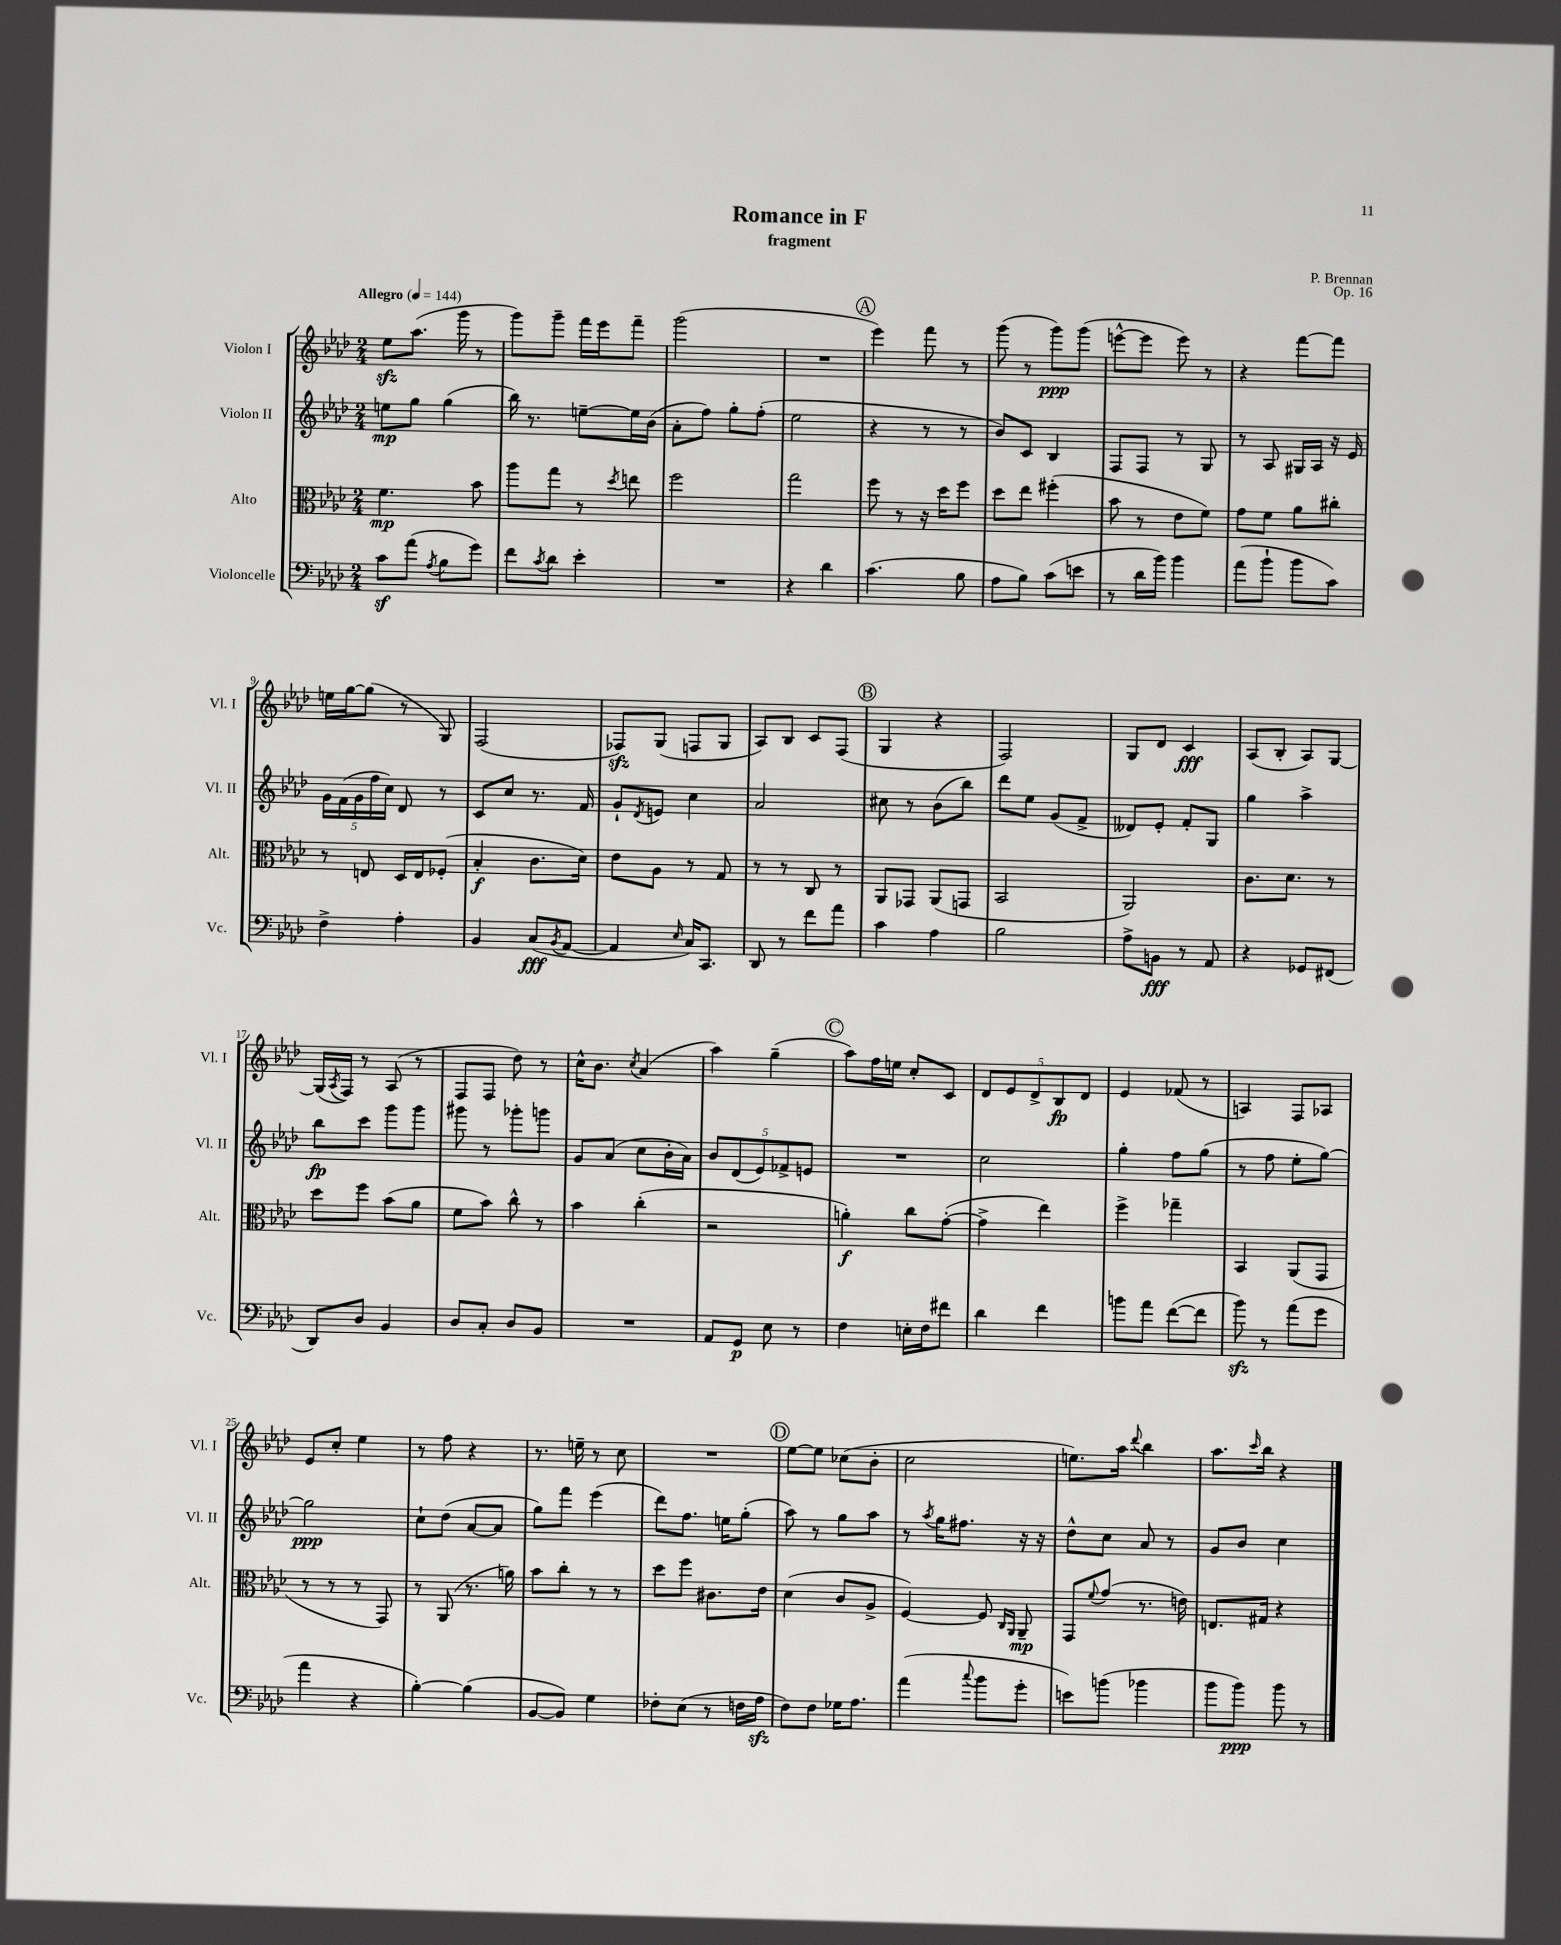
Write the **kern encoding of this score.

**kern	**dynam	**kern	**dynam	**kern	**dynam	**kern	**dynam
*part4	*part4	*part3	*part3	*part2	*part2	*part1	*part1
*staff4	*staff4	*staff3	*staff3	*staff2	*staff2	*staff1	*staff1
*I"Violoncelle	*	*I"Alto	*	*I"Violon II	*	*I"Violon I	*
*I'Vc.	*	*I'Alt.	*	*I'Vl. II	*	*I'Vl. I	*
*clefF4	*	*clefC3	*	*clefG2	*	*clefG2	*
*k[b-e-a-d-]	*	*k[b-e-a-d-]	*	*k[b-e-a-d-]	*	*k[b-e-a-d-]	*
*M2/4	*	*M2/4	*	*M2/4	*	*M2/4	*
*MM144	*	*MM144	*	*MM144	*	*MM144	*
=1	=1	=1	=1	=1	=1	=1	=1
!	!	!	!	!	!	!LO:TX:a:B:t=Allegro	!
8cz\L	.	4.f\	mp	8een\L	mp	8ee-zz\L	.
(8a-\J	.	.	.	8gg\J	.	(8.aa-\J	.
8qA-/	.	.	.	.	.	.	.
8B-\L	.	.	.	(4gg\	.	.	.
.	.	.	.	.	.	16ggg\	.
8g\J)	.	8b-\	.	.	.	8r	.
=2	=2	=2	=2	=2	=2	=2	=2
8f\L	.	8aa-\L	.	16bb-\)	.	8ggg\L)	.
.	.	.	.	8.r	.	.	.
8qc/	.	.	.	.	.	.	.
8d-\J	.	8gg\J	.	.	.	8ggg~\J	.
4e-'\	.	8r	.	[8een~\L	.	16fff\LL	.
.	.	.	.	.	.	16eee-\J	.
.	.	8qdd-/	.	.	.	.	.
.	.	8een\	.	16ee\L]	.	8fff~\J	.
.	.	.	.	(16b-\JJ	.	.	.
=3	=3	=3	=3	=3	=3	=3	=3
2r	.	2ff\	.	8a-'\L	.	(2ggg\	.
.	.	.	.	8ff\J)	.	.	.
.	.	.	.	8gg'\L	.	.	.
.	.	.	.	(8ff'\J	.	.	.
=4	=4	=4	=4	=4	=4	=4	=4
4r	.	2gg\	.	2ee-\	.	2r	.
4d-\	.	.	.	.	.	.	.
!!LO:REH:place=s1:t=A
=5	=5	=5	=5	=5	=5	=5	=5
(4.c\	.	8ff\	.	4r	.	4eee-\)	.
.	.	8r	.	.	.	.	.
.	.	16r	.	8r	.	8fff\	.
.	.	16dd-\KL	.	.	.	.	.
8B-\	.	8ff\J	.	8r	.	8r	.
=6	=6	=6	=6	=6	=6	=6	=6
8A-\L	.	8dd-\L	.	8b-/L)	.	(8ggg\	.
8B-\J)	.	8ee-\J	.	8c/J	.	8r	.
(8c\L	.	(4ff#X'\	.	4B-/	.	8ggg\L)	ppp
8en\J	.	.	.	.	.	(8ggg\J	.
=7	=7	=7	=7	=7	=7	=7	=7
8r	.	8b-\	.	8F/L	.	[8eeen^^\L	.
16d-\LL	.	8r	.	8F/J	.	8eee\J]	.
16b-\JJ)	.	.	.	.	.	.	.
4b-\	.	8e-\L	.	8r	.	8eee\)	.
.	.	8f\J)	.	8G/	.	8r	.
=8	=8	=8	=8	=8	=8	=8	=8
(8a-\L	.	8g\L	.	8r	.	4r	.
8b-`\J	.	8f\J	.	8A-/	.	.	.
8b-\L	.	8a-\L	.	16G#X/LL	.	[8fff\L	.
.	.	.	.	16A-/JJ	.	.	.
8c\J)	.	8cc#X'\J	.	16r	.	8fff\J]	.
.	.	.	.	16e-/	.	.	.
!!LO:LB:g=z
=9	=9	=9	=9	=9	=9	=9	=9
4F^\	.	8r	.	20g\LL	.	16een\LL	.
.	.	.	.	(20f\	.	.	.
.	.	.	.	.	.	[16gg\J	.
.	.	.	.	20g\	.	.	.
.	.	8En/	.	.	.	(8gg\J]	.
.	.	.	.	20ff\	.	.	.
.	.	.	.	20cc\JJ)	.	.	.
4A-'\	.	16D-/LL	.	8d-/	.	8r	.
.	.	16E/J	.	.	.	.	.
.	.	(8F-X'/J	.	8r	.	8G/)	.
=10	=10	=10	=10	=10	=10	=10	=10
4BB-/	.	4B-'/	f	8c/L	.	(2F/	.
.	.	.	.	8cc/J	.	.	.
(8C/L	fff	8.c\L	.	8.r	.	.	.
8qBB-/	.	.	.	.	.	.	.
[8AA-/J	.	.	.	.	.	.	.
.	.	16d-\Jk)	.	16f/	.	.	.
=11	=11	=11	=11	=11	=11	=11	=11
4AA-/]	.	8e-\L	.	8g`/L	.	8F-Xzz/L)	.
.	.	.	.	8qd-/	.	.	.
.	.	8A-\J	.	8en/J	.	(8G/J	.
16qqE-/	.	.	.	.	.	.	.
16C/KL)	.	8r	.	4cc\	.	8Fn/L	.
8.CC/J	.	.	.	.	.	.	.
.	.	8G/	.	.	.	8G/J	.
=12	=12	=12	=12	=12	=12	=12	=12
8DD-/	.	8r	.	2a-/	.	8A-/L)	.
8r	.	8r	.	.	.	8B-/J	.
8f\L	.	8C/	.	.	.	8c/L	.
8a-\J	.	8r	.	.	.	(8F/J	.
!!LO:REH:place=s1:t=B
=13	=13	=13	=13	=13	=13	=13	=13
4c\	.	8AA-/L	.	8cc#X\	.	4G/	.
.	.	8GG-X/J	.	8r	.	.	.
4A-\	.	(8AA-/L	.	(8b-\L	.	4r	.
.	.	8GGn/J	.	8bb-\J)	.	.	.
=14	=14	=14	=14	=14	=14	=14	=14
2B-\	.	2BB-/	.	8ddd-\L	.	2F/)	.
.	.	.	.	8ee-\J	.	.	.
.	.	.	.	(8g/L	.	.	.
.	.	.	.	8f^/J	.	.	.
=15	=15	=15	=15	=15	=15	=15	=15
8A-^\L	.	2AA-/)	.	8d--X/L)	.	8G/L	.
8BBn\J	fff	.	.	8e-'/J	.	8d-/J	.
8r	.	.	.	8f'/L	.	4c/	fff
8AA-/	.	.	.	8G/J	.	.	.
=16	=16	=16	=16	=16	=16	=16	=16
4r	.	8.c\L	.	4gg\	.	(8A-/L	.
.	.	.	.	.	.	8B-'/J	.
.	.	8.d-\J	.	.	.	.	.
8GG-X/L	.	.	.	4aa-^\	.	8A-/L)	.
(8FF#X/J	.	8r	.	.	.	[8G/J	.
!!LO:LB:g=z
=17	=17	=17	=17	=17	=17	=17	=17
8DD-/L)	.	8dd-\L	.	8bb-\L	fp	(16G/LL]	.
.	.	.	.	.	.	8qA-/	.
.	.	.	.	.	.	16F/JJ)	.
8D-/J	.	8ff\J	.	8ccc\J	.	8r	.
4BB-/	.	(8b-\L	.	8ggg\L	.	(8A-/	.
.	.	8a-\J	.	8ggg\J	.	8r	.
=18	=18	=18	=18	=18	=18	=18	=18
8D-/L	.	8f\L	.	8ggg#X\	.	8F/L	.
8C'/J	.	8b-\J)	.	8r	.	8F/J	.
8D-/L	.	8cc^^\	.	8ggg-X'\L	.	8dd-\)	.
8BB-/J	.	8r	.	8gggn\J	.	8r	.
=19	=19	=19	=19	=19	=19	=19	=19
2r	.	4b-\	.	8g/L	.	16cc^^\KL	.
.	.	.	.	.	.	8.b-\J	.
.	.	.	.	(8a-/J	.	.	.
.	.	.	.	.	.	8qcc/	.
.	.	(4cc'\	.	8cc\L	.	(4a-/	.
.	.	.	.	16b-'\L	.	.	.
.	.	.	.	16a-\JJ)	.	.	.
=20	=20	=20	=20	=20	=20	=20	=20
8AA-/L	.	2r	.	10b-/L	.	4aa-\)	.
.	.	.	.	(10d-/	.	.	.
8GG/J	p	.	.	.	.	.	.
.	.	.	.	10e-/)	.	.	.
8E-\	.	.	.	.	.	(4gg~\	.
.	.	.	.	10f-X^/	.	.	.
8r	.	.	.	.	.	.	.
.	.	.	.	10en/J	.	.	.
!!LO:REH:place=s1:t=C
=21	=21	=21	=21	=21	=21	=21	=21
4F\	.	4an'\)	f	2r	.	8aa-\L)	.
.	.	.	.	.	.	16ff\L	.
.	.	.	.	.	.	16een\JJ	.
16En'\LL	.	8cc\L	.	.	.	8cc'/L	.
16F\J	.	.	.	.	.	.	.
8f#X\J	.	([8g'\J	.	.	.	8c/J	.
=22	=22	=22	=22	=22	=22	=22	=22
4d-\	.	4g^\]	.	2cc\	.	10d-/L	.
.	.	.	.	.	.	10e-/	.
.	.	.	.	.	.	10d-^/	.
4f\	.	4ee-\)	.	.	.	.	.
.	.	.	.	.	.	10B-/	fp
.	.	.	.	.	.	10d-/J	.
=23	=23	=23	=23	=23	=23	=23	=23
8bn\L	.	4ff^\	.	4gg'\	.	4e-/	.
8a-\J	.	.	.	.	.	.	.
([8f\L	.	4gg-X~\	.	8ff\L	.	(8f-X/	.
8f\J]	.	.	.	(8gg\J	.	8r	.
=24	=24	=24	=24	=24	=24	=24	=24
8b-zz\)	.	4BB-/	.	8r	.	4An/)	.
8r	.	.	.	8ff\	.	.	.
(8a-\L	.	(8AA-/L	.	8ee-'\L	.	8F/L	.
8g\J	.	8GG/J	.	[8gg\J)	.	8A-X/J	.
!!LO:LB:g=z
=25	=25	=25	=25	=25	=25	=25	=25
4a-\	.	8r	.	2gg\]	ppp	8e-/L	.
.	.	8r	.	.	.	8cc'/J	.
4r	.	8r	.	.	.	4ee-\	.
.	.	8GG/)	.	.	.	.	.
=26	=26	=26	=26	=26	=26	=26	=26
[4B-'\)	.	8r	.	8cc`\L	.	8r	.
.	.	(8AA-/	.	(8dd-\J	.	8ff\	.
(4B-\]	.	8.r	.	[8a-/L	.	4r	.
.	.	.	.	8a-/J]	.	.	.
.	.	16an\)	.	.	.	.	.
=27	=27	=27	=27	=27	=27	=27	=27
[8BB-/L	.	8b-\L	.	8gg\L)	.	8.r	.
8BB-/J])	.	8cc'\J	.	8fff\J	.	.	.
.	.	.	.	.	.	16een~\	.
4G\	.	8r	.	(4eee-\	.	8r	.
.	.	8r	.	.	.	8cc\	.
=28	=28	=28	=28	=28	=28	=28	=28
8F-X'\L	.	8dd-\L	.	8ddd-\L)	.	2r	.
(8E-\J	.	8ff\J	.	8.ff\J	.	.	.
8r	.	8.c#X\L	.	.	.	.	.
.	.	.	.	16een\KL	.	.	.
16Fn\LL	.	.	.	(8gg'\J	.	.	.
16A-zz\JJ	.	16e-\Jk	.	.	.	.	.
!!LO:REH:place=s1:t=D
=29	=29	=29	=29	=29	=29	=29	=29
8F\L)	.	(4d-\	.	8aa-\)	.	[8ee-\L	.
8F\J	.	.	.	8r	.	8ee-\J]	.
16G-X\KL	.	8c/L	.	8gg\L	.	(8cc-X\L	.
8.A-\J	.	.	.	.	.	.	.
.	.	8A-^/J	.	8aa-\J	.	8b-'\J	.
=30	=30	=30	=30	=30	=30	=30	=30
(4a-\	.	[4F/)	.	8r	.	2cc\	.
.	.	.	.	8qaa-/	.	.	.
.	.	.	.	16gg\KL	.	.	.
.	.	.	.	8.ff#X\J	.	.	.
8qqcc/	.	.	.	.	.	.	.
8b-\L	.	8F/]	.	.	.	.	.
.	.	16qqC/LL	.	.	.	.	.
.	.	16qqAA-/JJ	.	.	.	.	.
8g'\J	.	8AA-~/	mp	16r	.	.	.
.	.	.	.	16r	.	.	.
=31	=31	=31	=31	=31	=31	=31	=31
8en\L)	.	8GG/L	.	8dd-^^\L	.	8.een\L)	.
.	.	8qqf/	.	.	.	.	.
(8bn\J	.	(8g/J	.	8cc\J	.	.	.
.	.	.	.	.	.	16aa-\Jk	.
.	.	.	.	.	.	8qqddd-/	.
4b-X\	.	8.r	.	8a-/	.	4bb-\	.
.	.	.	.	8r	.	.	.
.	.	16en\)	.	.	.	.	.
=32	=32	=32	=32	=32	=32	=32	=32
8b-\L	.	8.En/L	.	8g/L	.	8.aa-\L	.
8b-\J)	ppp	.	.	8b-/J	.	.	.
.	.	.	.	.	.	16qqccc/	.
.	.	16G#X/Jk	.	.	.	16bb-\Jk	.
8b-\	.	4r	.	4cc\	.	4r	.
8r	.	.	.	.	.	.	.
==	==	==	==	==	==	==	==
*-	*-	*-	*-	*-	*-	*-	*-
